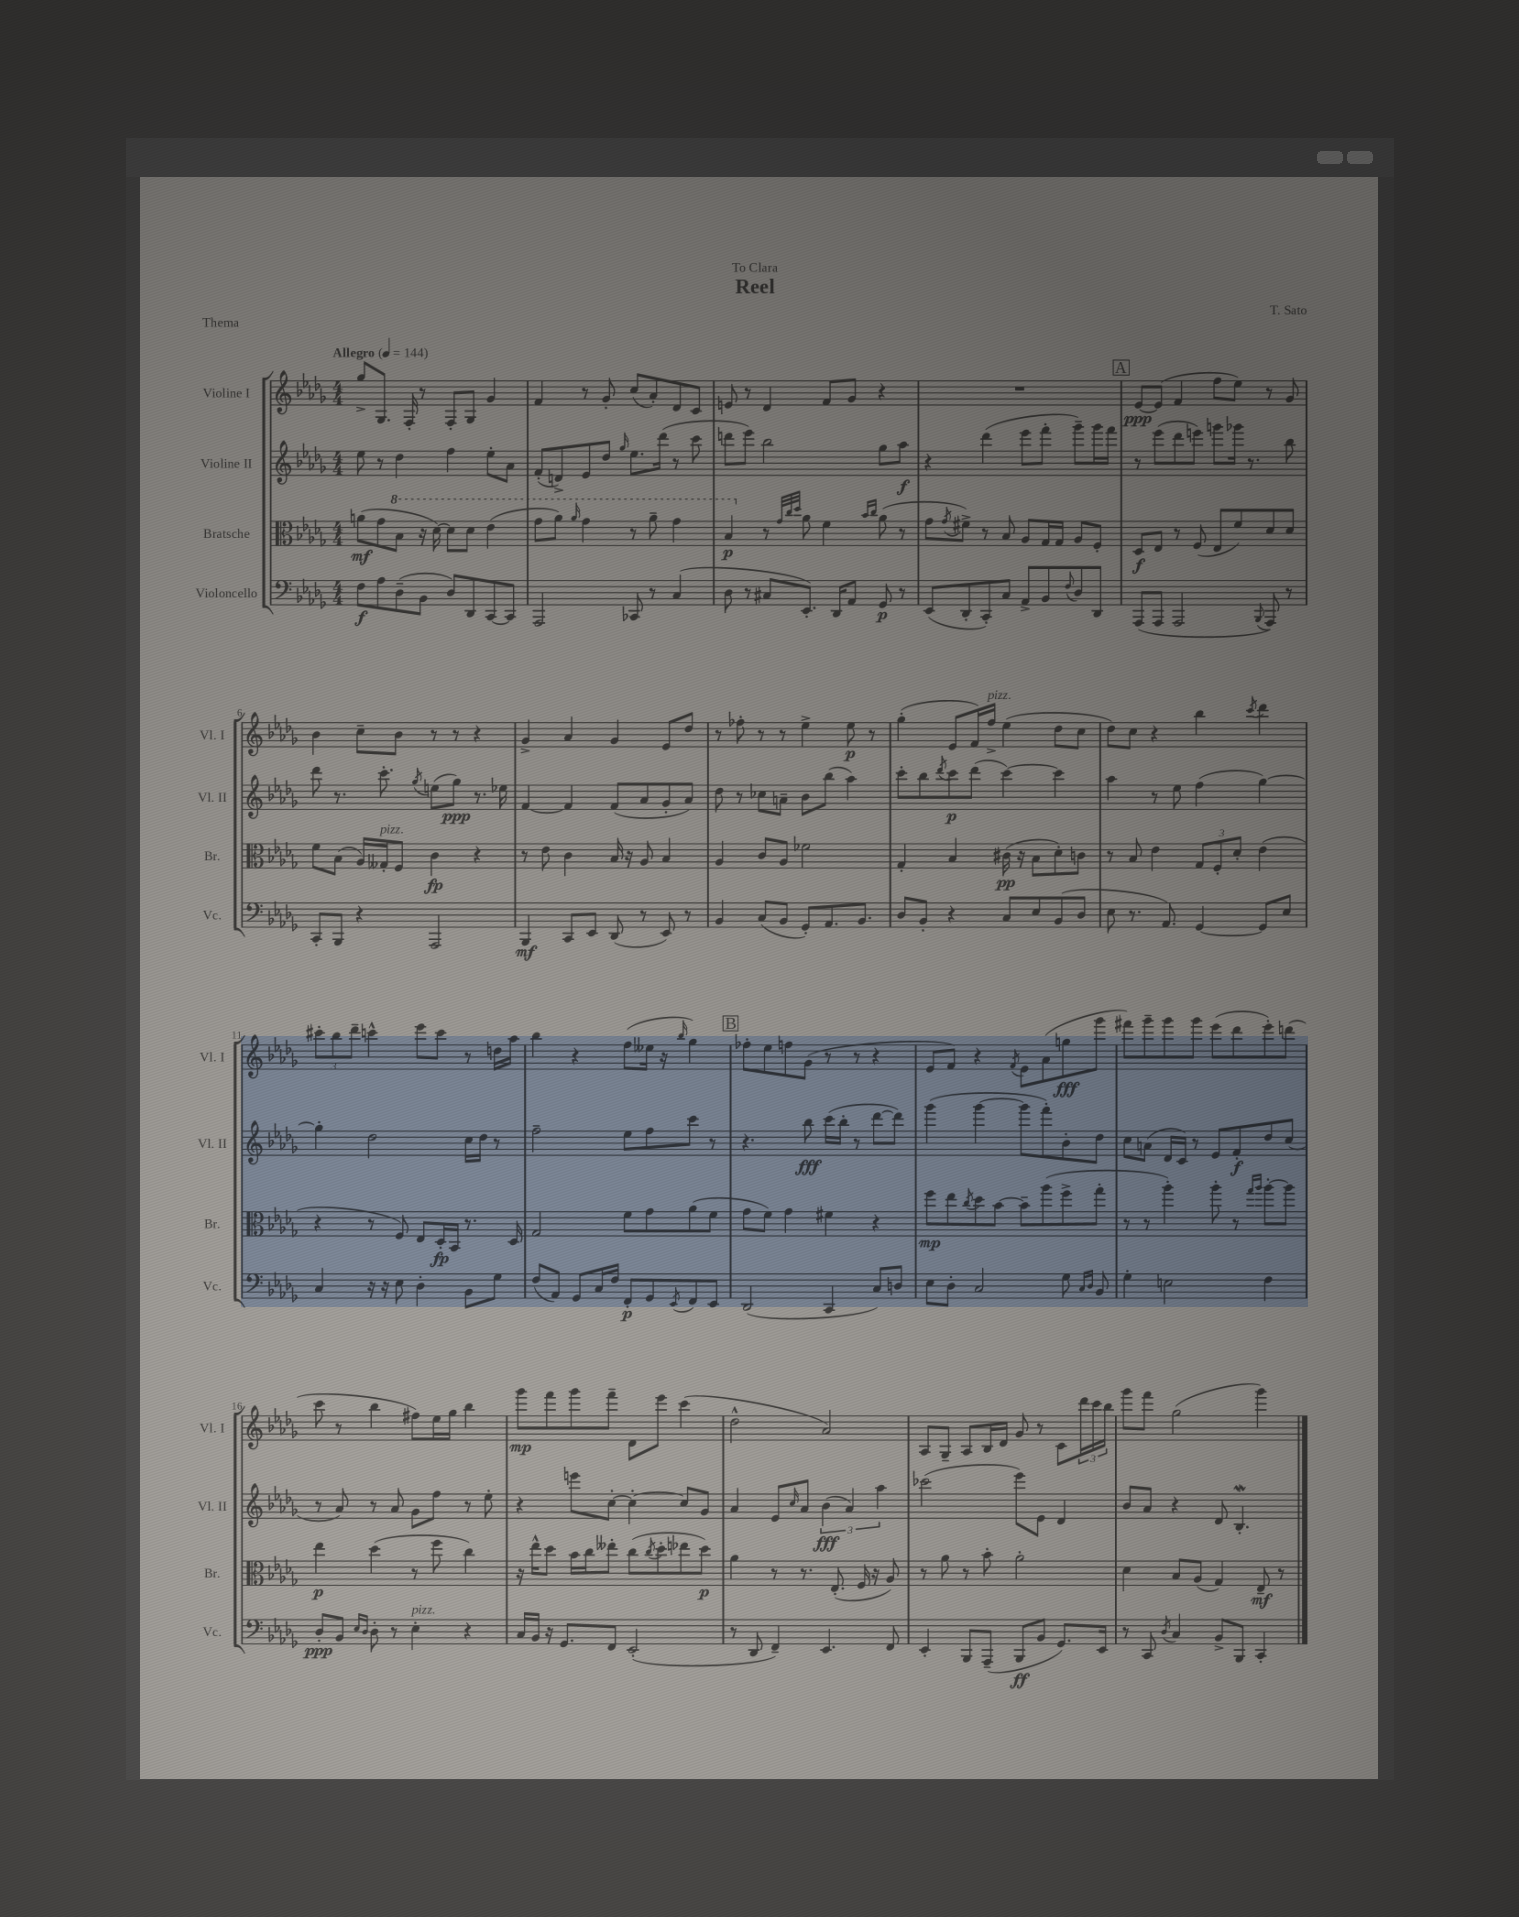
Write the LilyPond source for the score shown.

\header { title = "Reel" composer = "T. Sato" dedication = "To Clara" piece = "Thema" }
<<
\new StaffGroup <<
\new Staff = "s0" \with { instrumentName = "Violine I" shortInstrumentName = "Vl. I" } {
    \clef treble \key des \major \numericTimeSignature \time 4/4 \tempo "Allegro" 4 = 144
    ges''8-> ges8. f16-. r8 f8-. ges8 ges'4 |
    f'4 r8 ges'8-. c''8( aes'8-.) des'8 c'8 |
    e'8 r8 des'4 f'8 ges'8 r4 |
    R1 |
    \mark \markup { \box "A" } ees'8~\ppp ees'8( f'4 f''8 ees''8) r8 ges'8 |
    bes'4 c''8-- bes'8 r8 r8 r4 |
    ges'4-> aes'4 ges'4 ees'8 des''8 |
    r8 fes''8-. r8 r8 ees''4-> ees''8\p r8 |
    ges''4-.( ees'8 f'16) f''16->^\markup { \italic "pizz." } ees''4( des''8 c''8 |
    des''8) c''8 r4 bes''4 \acciaccatura { c'''8 } des'''4 |
    \tuplet 3/2 { cis'''8-. bes''8 des'''8-- } c'''4-^ ees'''8 c'''8 r8 d''16 aes''16 |
    bes''4 r4 f''8( eeses''16 r16 \grace { bes''16 } ges''4) |
    \mark \markup { \box "B" } fes''8-. ees''8 f''8 ges'8( r8 r8 r4 |
    ees'8 f'8) r4 \acciaccatura { f'8 } ees'8 aes'8( g''8\fff ges'''8 |
    fis'''8) ges'''8-- ges'''8 ges'''8 ees'''8( des'''8 ees'''8-.) d'''8( |
    c'''8 r8 bes''4 fis''8) ees''16 ges''16 bes''4 |
    ges'''8\mp f'''8 ges'''8 f'''8-- des'8 ees'''8 c'''4( |
    des''2-^ aes'2) |
    aes8 ges8-- aes8 bes16 des'16 ges'8 r8 c'8 \tuplet 3/2 { des'''16 c'''16 bes''16 } |
    ges'''8 f'''8 ges''2( ges'''4) \bar "|." |
}
\new Staff = "s1" \with { instrumentName = "Violine II" shortInstrumentName = "Vl. II" } {
    \clef treble \key des \major \numericTimeSignature \time 4/4
    ees''8 r8 des''4 f''4 ees''8-. aes'8 |
    f'8-.( d'8->) ees'8 des''8 \grace { ges''16 } ees''8. des'''16( r8 c'''8 |
    d'''8 ees'''8) bes''2 ges''8 aes''8\f |
    r4 des'''4( ees'''8 f'''8-. ges'''8--) ges'''16 f'''16 |
    \mark \markup { \box "A" } r8 ees'''8( des'''8 e'''8) g'''8 ges'''16 r8. bes''8 |
    des'''8 r8. c'''8.-. \acciaccatura { ges''8 } e''8( ges''8\ppp) r8. ees''16 |
    f'4~ f'4 f'8( aes'8 ges'8-. aes'8) |
    des''8 r8 ces''8 a'8-- bes'8 bes''8( aes''4) |
    c'''8-. bes''8 \acciaccatura { des'''8 } c'''8\p des'''8( c'''4~) c'''4 |
    aes''4 r8 ees''8 f''4( ges''4~) |
    ges''4-. des''2 c''16 des''16 r8 |
    f''2-- ees''8 f''8 c'''8 r8 |
    \mark \markup { \box "B" } r4. bes''8\fff c'''16( bes''16-. r8 des'''8~ des'''8) |
    ges'''4( ges'''4~ ges'''8 f'''8-.) bes'8-. des''8 |
    c''8 a'8( des'16 c'16) r8 ees'8 f'8-.\f des''8 c''8( |
    r8 aes'8) r8 aes'8 ges'8 f''8 r8 ees''8-. |
    r4 e'''8 c''8~-. c''4~-. c''8 ges'8 |
    aes'4 ees'8 \grace { c''16 } aes'8 \tuplet 3/2 { bes'4\fff( aes'4) aes''4 } |
    ces'''2( ees'''8) ees'8 des'4 |
    bes'8 aes'8 r4 des'8 bes4.-.\mordent \bar "|." |
}
\new Staff = "s2" \with { instrumentName = "Bratsche" shortInstrumentName = "Br." } {
    \clef alto \key des \major \numericTimeSignature \time 4/4
    a'8\mf( ges'8 \ottava #1 bes'8 r16 des''16~) des''8 des''8 ees''4( |
    ges''8 aes''8) \grace { aes''16 } ges''4 r8 aes''8-- ges''4 |
    bes'4\p \ottava #0 r8 \grace { ges'32 c''32 des''32 } aes'8 f'4 \grace { bes'16 c''16 } aes'8( r8 |
    ges'8 \acciaccatura { ges'8 } fis'8->) r8 bes8 aes8 ges16 ges16 aes8 f8-. |
    \mark \markup { \box "A" } des8\f ees8 r8 f8( ees8 f'8) des'8 des'8 |
    f'8 bes8( aes16) geses16-.^\markup { \italic "pizz." } f8 c'4\fp r4 |
    r8 ees'8 c'4 bes16 r16 aes8 bes4 |
    aes4 c'8 aes8 fes'2 |
    ges4-. bes4 cis'16\pp( r16 bes8 des'8-.) c'8 |
    r8 bes8 ees'4 \tuplet 3/2 { ges8 f8-. des'8-. } ees'4( |
    r4 r8 f8) ees8 des16-.\fp bes,16 r8. des16 |
    ges2 f'8 ges'8 aes'8( f'8 |
    \mark \markup { \box "B" } ges'8 f'8) ges'4 fis'4 r4 |
    f''8\mp ees''8 \acciaccatura { c''8 } des''8 bes'8~ bes'8-- aes''8( f''8-> ges''8-. |
    r8 r8 aes''4-.) aes''8-. r8 \grace { ges''16 aes''16 } aes''8~-. aes''8 |
    ees''4\p des''4( r8 f''8 c''4) |
    r16 ees''16-^ des''8 bes'16 c''16 eeses''8-. c''8( \acciaccatura { c''8 } des''8-. ees''8 des''8\p) |
    aes'4 r8 r8. ees8.-.( f16 r16 aes8) |
    r8 aes'8 r8 bes'8-. aes'2-. |
    des'4 bes8 aes8( ges4) ees8--\mf r8 \bar "|." |
}
\new Staff = "s3" \with { instrumentName = "Violoncello" shortInstrumentName = "Vc." } {
    \clef bass \key des \major \numericTimeSignature \time 4/4
    f8\f aes8 des8--( bes,8 des8) des,8 c,8~ c,8 |
    aes,,2 ces,8 r8 c4( |
    des8 r8 cis8 ees,8.-.) des,16 aes,8 ges,8\p r8 |
    ees,8( des,8-. c,8-.) c8 aes,8-> bes,8 \appoggiatura { f8 } des8 des,8 |
    \mark \markup { \box "A" } aes,,8( aes,,8 aes,,2 \appoggiatura { bes,,8 } aes,,8) r8 |
    c,8-. bes,,8 r4 aes,,2 |
    bes,,4\mf c,8 ees,8 des,8( r8 ees,8) r8 |
    bes,4 c8( bes,8 ges,8-.) aes,8. bes,8. |
    des8 bes,8-. r4 c8 ees8 bes,8( des8 |
    ees8 r8. aes,8.) ges,4~ ges,8 ees8 |
    c4 r16 r16 ees8 des4-. bes,8 ges8 |
    f8( aes,8) ges,8 c16 f16 f,8-.\p ges,8 \acciaccatura { ees,8 } f,8 ees,8 |
    \mark \markup { \box "B" } des,2( c,4 c8) d8 |
    ees8 des8-. c2 ges8 \grace { c16 des16 } bes,8 |
    ges4-. e2 f4 |
    des8-.\ppp bes,8 \grace { ees16 des16 } des8-. r8 ees4-.^\markup { \italic "pizz." } r4 |
    c16 bes,16 r16 ges,8. f,8 ees,2-.( |
    r8 des,8 f,4--) ees,4. f,8 |
    ees,4-. bes,,8 aes,,8--( bes,,8\ff bes,8 ges,8.) ees,16 |
    r8 c,8 \acciaccatura { des8 } c4 bes,8-> bes,,8 c,4-. \bar "|." |
}
>>
>>
